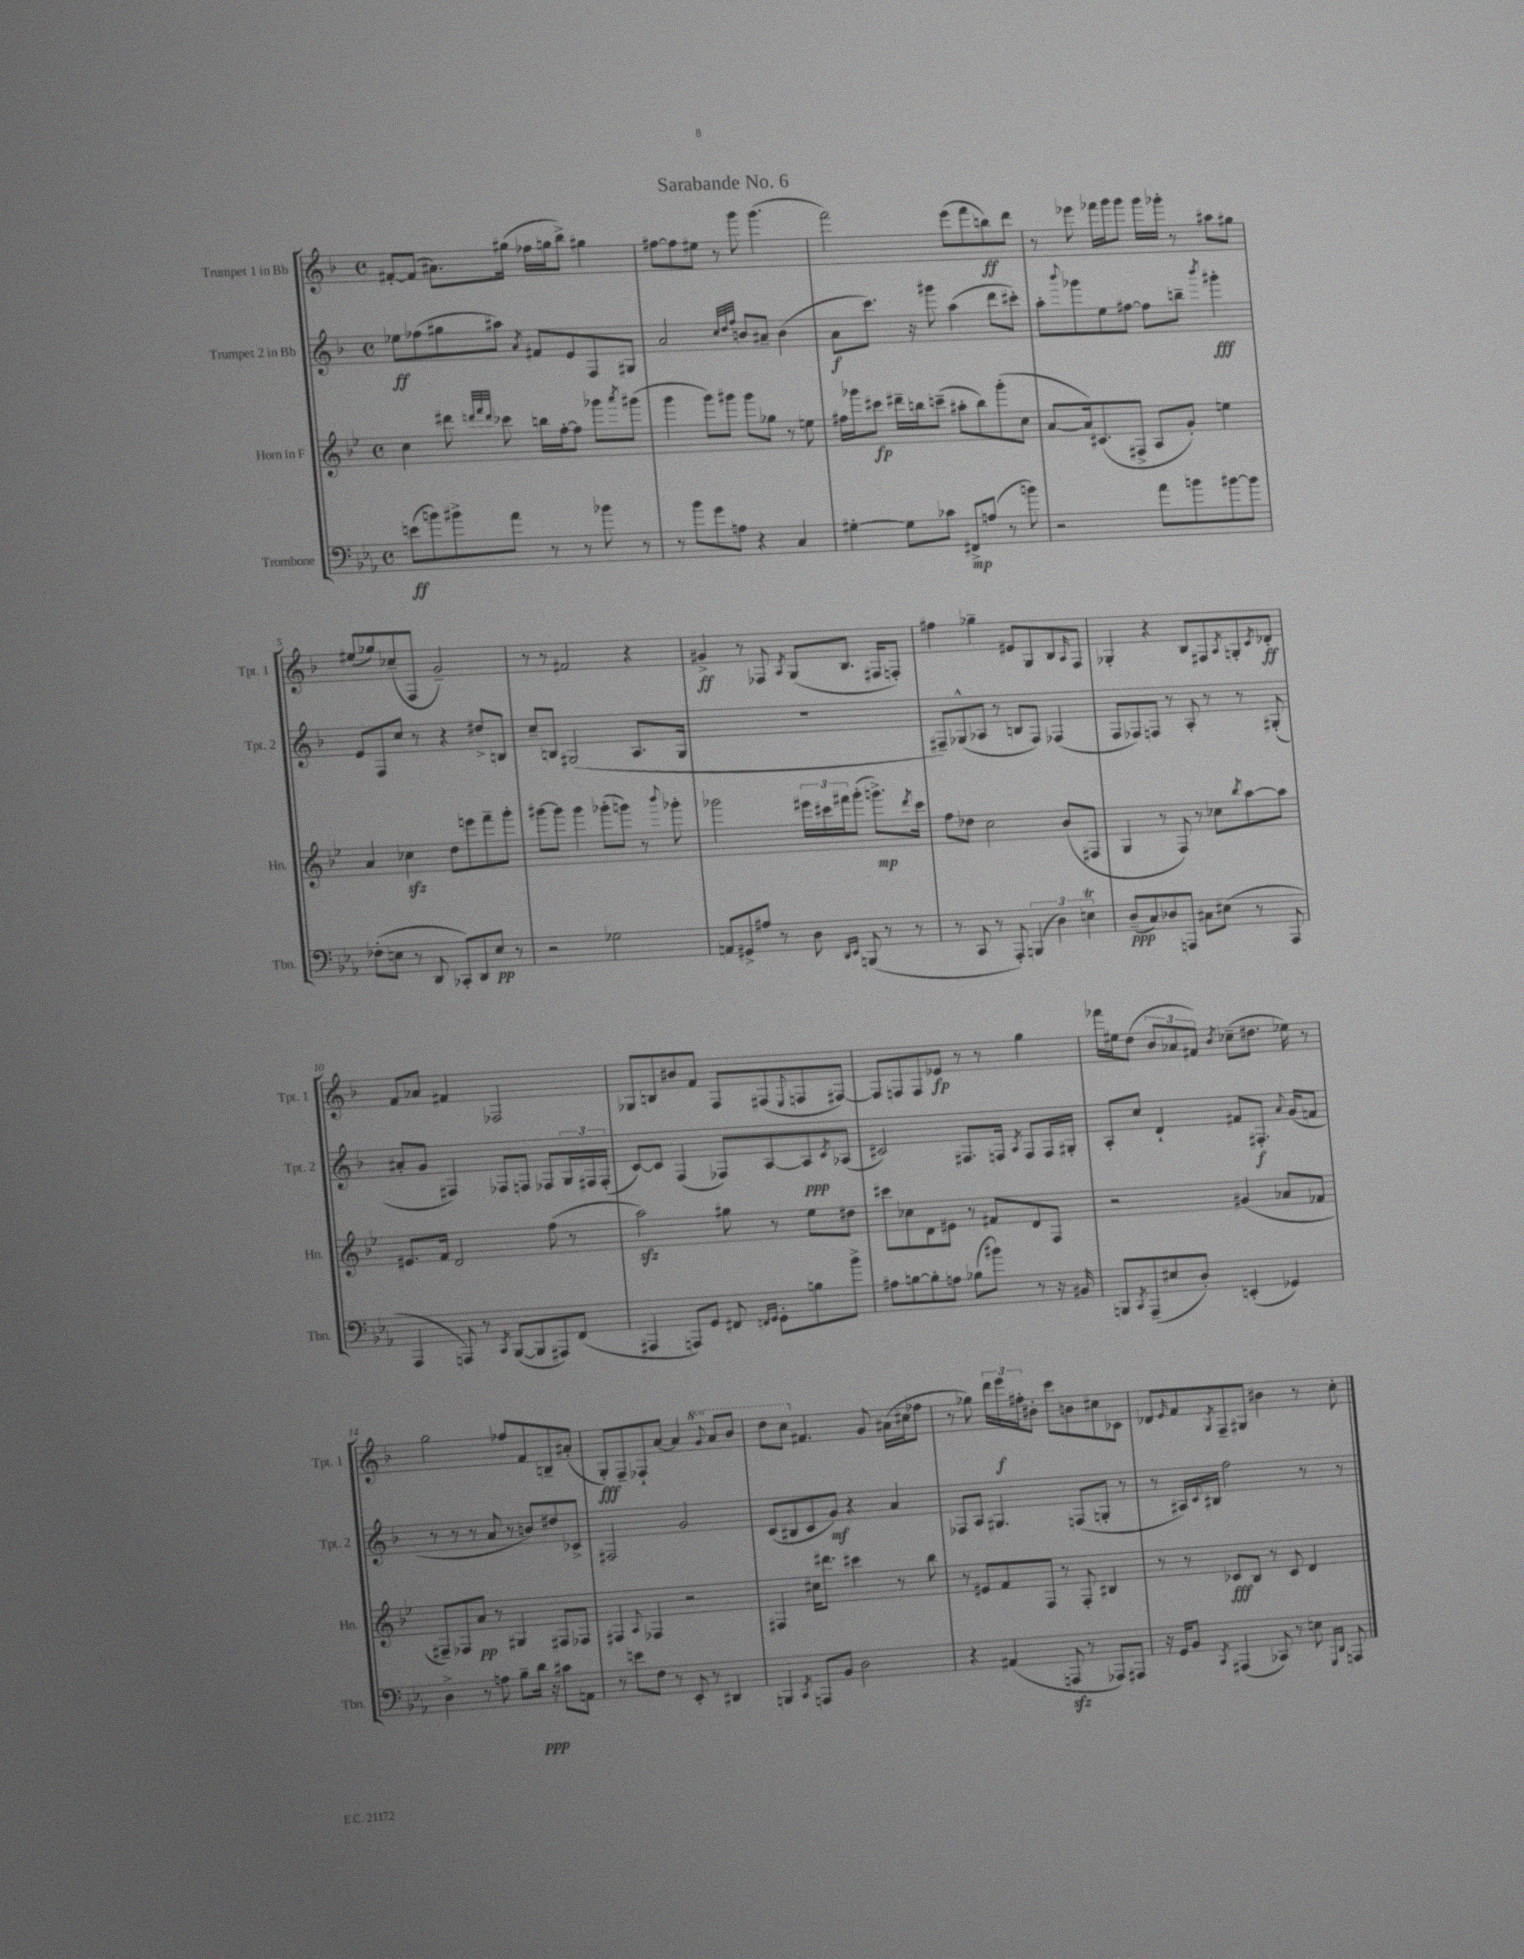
\header { title = "Sarabande No. 6" }
<<
\new StaffGroup <<
\new Staff = "s0" \with { instrumentName = "Trumpet 1 in Bb" shortInstrumentName = "Tpt. 1" } {
    \clef treble \key f \major \defaultTimeSignature \time 4/4 \set Staff.ottavationMarkups = #ottavation-simple-ordinals
    fis'8~-. fis'8( ais'8.) gis''16( fes''16 g''16 bes''8->) gis''4 |
    fis''8~ fis''8 eis''8 r8 g'''8 g'''4.( |
    f'''2) e'''8( f'''8 b''8\ff) d'''8 |
    r8 ees'''8 fes'''16 g'''16 g'''8 g'''16 ges'''16-. r8 ais''8 gis''8 |
    eis''8( ges''8) ces''8--( f8 g'2--) |
    r8 r8 fis'2 r4 |
    gis'4->\ff r8 fes8 \acciaccatura { a8 } g8( bes8. fis16 f8-.) |
    fis''4 ges''4-- eis'8 g8 bes8 \grace { a16 } f8 |
    ges4-. r4 bes8 fis8 \acciaccatura { a8 } g8-. \acciaccatura { c'8 } des'8-.\ff |
    f'8 aes'8 fis'4 fes2 |
    ges8 b8 bis'8 f'8 f8 fis8( \appoggiatura { e8 } f8 fis8~) |
    fis8 f8 f8 ees'8\fp r8 r8 g''4 |
    fes'''16 eis''16 d''8( \tuplet 3/2 { bes'8 aes'8 fis'8) } \acciaccatura { bes'8 } ces''8--( dis''8. ees''16) r8 |
    g''2 fes''8 f'8 b8-- ais'8-.( |
    g8-.\fff) f8-- fes8-! a'8~ a'4 \ottava #1 \appoggiatura { g''8 } a''8 bes''8 |
    d'''8 c'''8 \ottava #0 fis'4. g'8 ais'16( cis''16 fes''8 |
    r8 ges''8) \tuplet 3/2 { d'''16 e'''16\f fis''16-. } bis'8-. c'''8 b'8 cis''8 ces'8 |
    des'8 \grace { e'16 } f'8 \acciaccatura { g8 } f8-- gis8 bis'4 r8 c''8-. \bar "|." |
}
\new Staff = "s1" \with { instrumentName = "Trumpet 2 in Bb" shortInstrumentName = "Tpt. 2" } {
    \clef treble \key f \major \defaultTimeSignature \time 4/4
    ees''8\ff fes''8( gis''8 ais''8) \acciaccatura { a'8 } fis'8 e'8 f8 gis8 |
    a'2 \grace { c''32 d''32 f''32 } b'8 ais'8-- b'4( |
    a'8\f c'''8.) r16 gis'''8 a''4( d'''8 cis'''8-.) |
    a''8-. \appoggiatura { bes'''8 } ges'''8 e''8 fis''8~ fis''8 b''8-- \acciaccatura { bes'''8 } gis'''4-.\fff |
    e'8 f8 c''8 r8 r4 dis''8-> b8 |
    c''8-- b8 gis2( a8. gis16 |
    R1 |
    fis8--) ges8-^( aes8 r8 b8 fis8) fes4( |
    f8 fes8) f8 r8 a8-. r8 r8 gis8-.( |
    ais'8-. g'8 fis4) fes8 f8 fes8 \tuplet 3/2 { g16 fis16 fis16-.( } |
    c'8~) c'8 f4( fes8) a8~ a8\ppp \acciaccatura { c'8 } aes8( |
    cis'2) fis8. f16 \acciaccatura { a8 } f8 f16 gis16-. |
    a8-. c''8 d'4-! fis'8 fis8.-.\f \appoggiatura { a'8 } g'16( f'8 |
    r8 r8 r8 a'8 r8 b'8) dis''8 ces'8-> |
    fis2 g'2 |
    c'8( bis8 c'8 g'8\mf) r4 a'4 |
    fes8 a8 gis4. f8( g8-. r8 |
    r8 ais16) \appoggiatura { c'8 } bis16 f''2 r8 r8 \bar "|." |
}
\new Staff = "s2" \with { instrumentName = "Horn in F" shortInstrumentName = "Hn." } {
    \clef treble \key bes \major \defaultTimeSignature \time 4/4
    c''4 dis'''8 \grace { d'''32 f'''32 d'''32 } ces'''8 b''16 f''16~-. f''8 ges'''8 \acciaccatura { a'''8 } gis'''8( |
    g'''4 g'''8) gis'''8 gis'''8 ges''8 r8 e''8 |
    fis''16 ges'''16 cis'''8\fp dis'''16-- b''16 c'''8--( ais''8-. b''8) ges'''8-.( c''8 |
    a'8~ a'16) cis'8.( fis8-> a8 g'8-.) e''4 |
    a'4 ces''4\sfz d''8 e'''8 f'''8-- g'''8-. |
    gis'''8~ gis'''8 gis'''4 ges'''8-.( g'''8) r8 \appoggiatura { bes'''8 } ges'''8-. |
    ges'''2 \tuplet 3/2 { eis'''16 cis'''16 fis'''16 } ges'''8-.( g'''8.->\mp) \acciaccatura { d'''8 } cis'''16 |
    f''8 des''8 c''2 bes'8( fis8 |
    g4 r8 f8) r8 ces''8 \acciaccatura { bes''8 } a''8~ a''8 |
    eis'8. f'16 d'2 f''8( r8 |
    a''2\sfz) gis''8 r8 ees''8 dis''8 |
    cis'''8 ces''8 d'8 eis'8 r8 fis'8 d'8 f8 |
    r2 gis'4( aes'8 fes'8 |
    fis8--) fes8 a'8\pp r8 gis4 fis8 fes8 |
    fis4 \appoggiatura { a8 } fes4 r2 |
    fis4 cis''16 dis'''8. cis'''4 r8 bes''8 |
    r8 eis'8 f'8 f8 r8 f8-. bis4 |
    r8 r8 ces'8\fff bes8 r8 ces'8 d'4 \bar "|." |
}
\new Staff = "s3" \with { instrumentName = "Trombone" shortInstrumentName = "Tbn." } {
    \clef bass \key ees \major \defaultTimeSignature \time 4/4
    e'8\ff( b'8) bis'8-> aes'8 r8 r8 bes'8 r8 |
    r8 bes'8 g'8 a8 r4 c4 |
    gis4~-. gis8 ces'8 fis,8->\mp a8( r8 b'8) |
    r2 aes'8 b'8 bis'8~ bis'8 |
    fes8-.( e8 r8 d,8 ces,8-.) d,8 e8\pp r8 |
    r2 ges2 |
    a,8 gis,8-> ais8 r8 d8 \grace { d,16 ees,16 } b,,8( r8 r8 |
    r8 c,8 r8 aes,,8-.) \tuplet 3/2 { b,,4( d4) e4\trill } |
    d8--\ppp( c8) des8 a,,8 cis8 eis8( r8 a,,8 |
    aes,,4 a,,8) r8 \acciaccatura { c,8 } bes,,8~( bes,,8 ais,,8) f,8( |
    ais,,4 a,,8) g,8 fis,8 \grace { f,16 g,16 } g,8-. b8 bes'8-> |
    ais8 b8~ b8-. a8 bes8( bis'8) r8 r16 bis,16 |
    b,,8 \acciaccatura { c,8 } aes,,8--( eis8 d8-.) e,4-.( ges,4) |
    d4-> r8 a8 bes8-- d'16\ppp r16 cis'8 a,8 |
    r8 e'8 f8 r8 ees,8-. r8 dis,4 |
    b,,4 \acciaccatura { c,8 } a,,8 bes,8 d2 |
    r4 ais,4( a,,8\sfz r8 aes,,8) ais,,8 |
    r16 g,16 bes,8 \acciaccatura { c,8 } ais,,4( ces,8) r8 e8 \grace { g,,16 d,16 } a,,8 \bar "|." |
}
>>
>>
